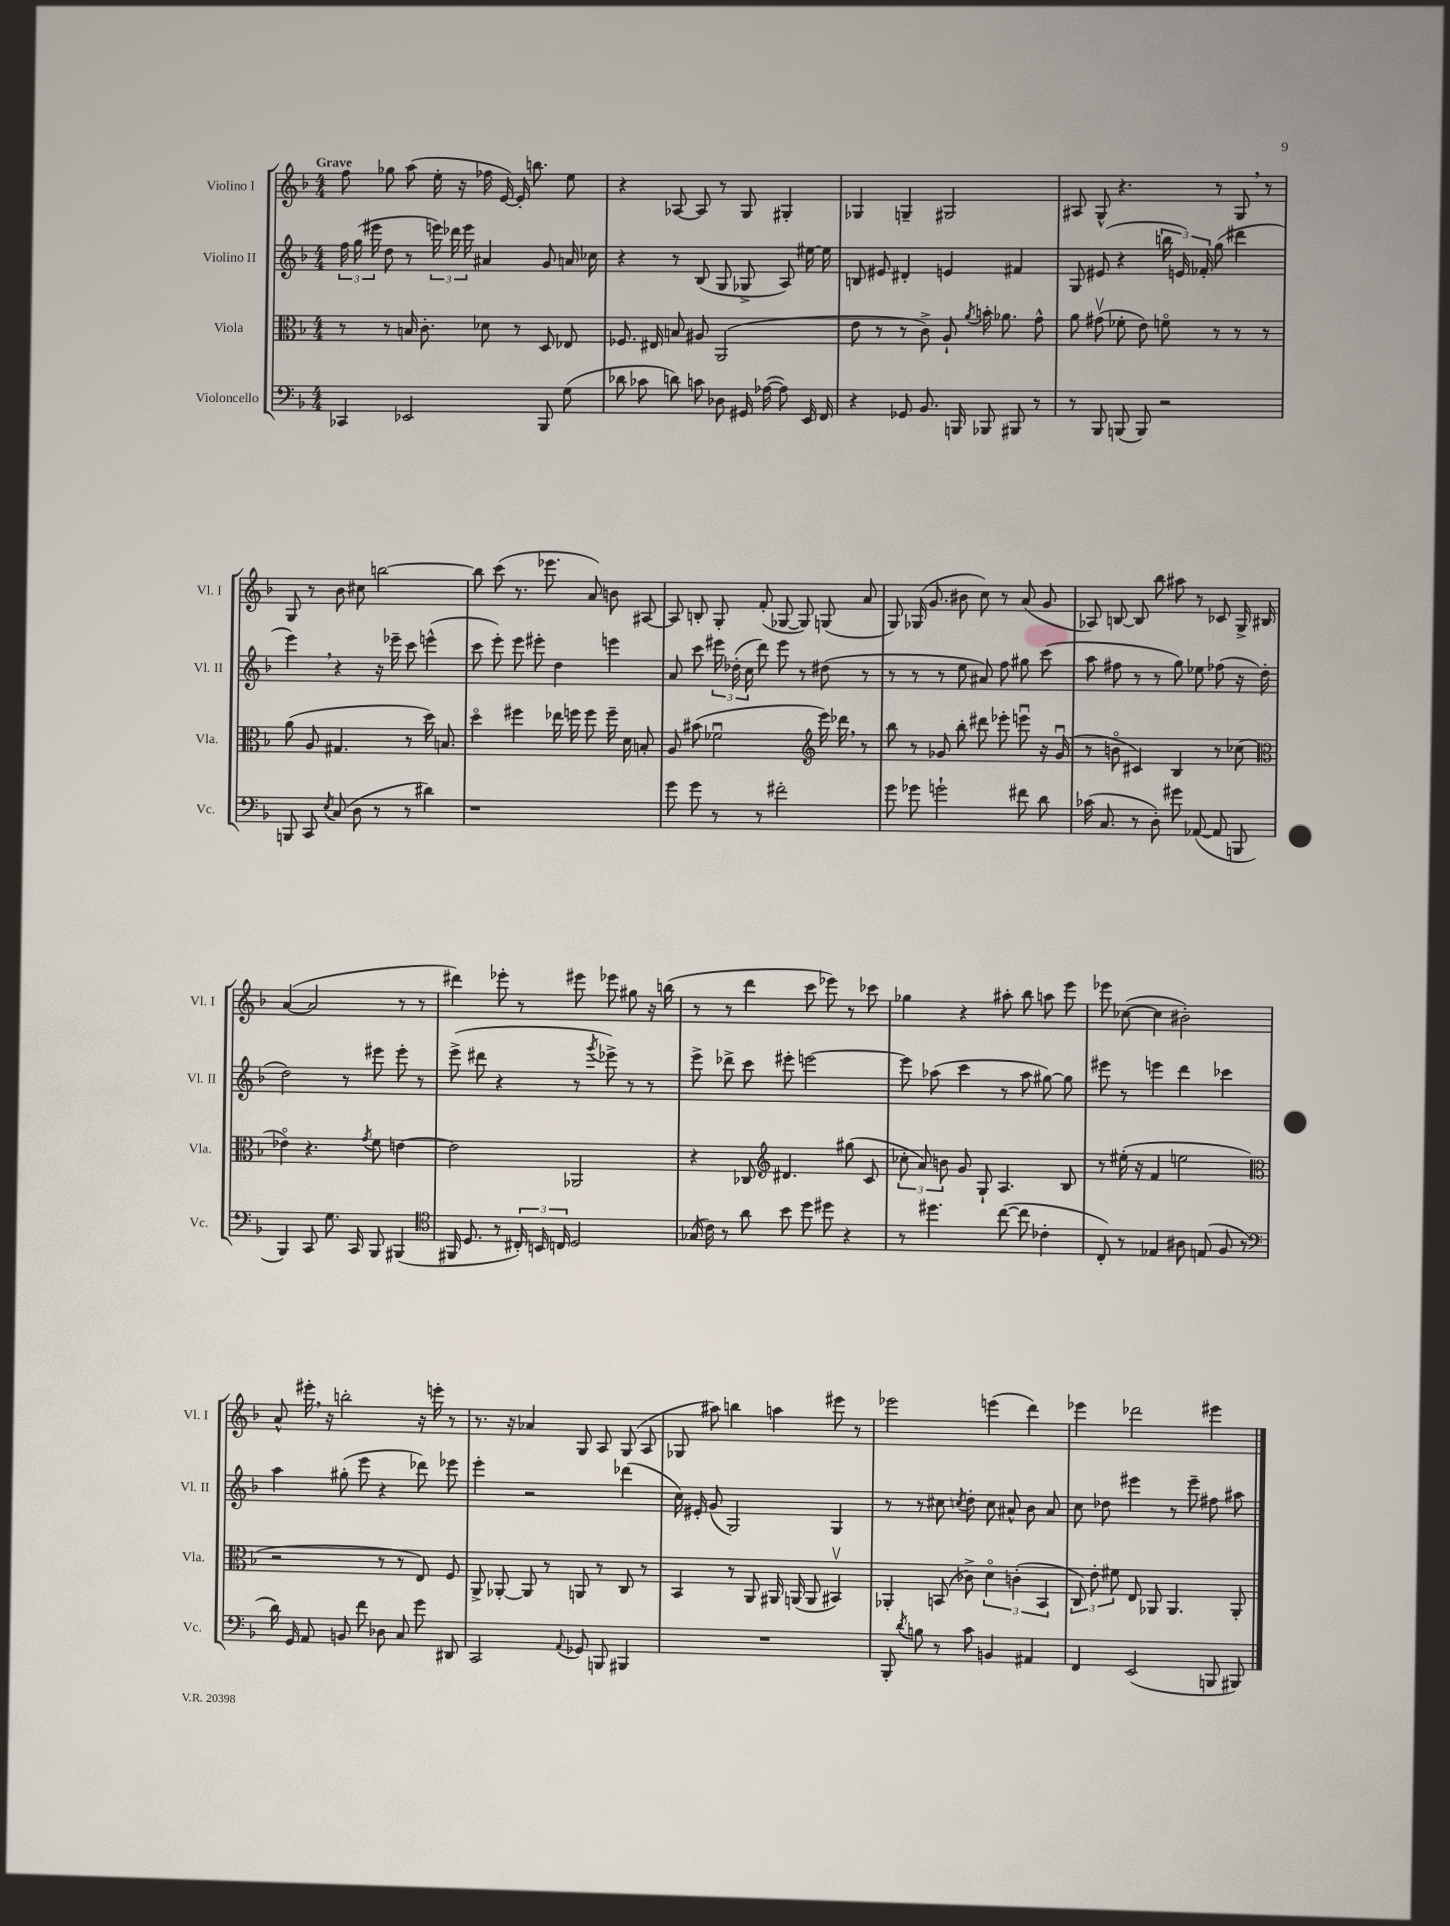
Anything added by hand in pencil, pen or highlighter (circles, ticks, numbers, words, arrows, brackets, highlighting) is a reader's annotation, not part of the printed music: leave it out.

**kern	**kern	**kern	**kern
*staff4	*staff3	*staff2	*staff1
*clefF4	*clefC3	*clefG2	*clefG2
*k[b-]	*k[b-]	*k[b-]	*k[b-]
*M4/4	*M4/4	*M4/4	*M4/4
4CC-	8r	24ff	8ff
.	.	(24gg	.
.	.	24eee#	.
.	8r	8dd	8gg-
2EE-	16B	8r	(8aa
.	8.c'	.	.
.	.	24eee)	16ee'
.	.	24ddd-	.
.	.	.	16r
.	.	24eee	.
.	8d-	4a#	16ff-
.	.	.	[16e)
.	8r	.	16e']
.	.	.	8.bb
8BBB-	8D	8g	.
(8G	8E-	16a	8ee
.	.	16cc-	.
=	=	=	=
8d-	8.F-	4r	4r
8c-	.	.	.
.	16E#	.	.
8d)	8B	8r	[8A-
8c	8A#	(8B-	8A-]
8D-	(2AA	8G	8r
16GG#	.	8G-^	8G
([16A-	.	.	.
8A-])	.	8A)	4G#'
16EE	.	[16ee#	.
16FF	.	16ee#]	.
=	=	=	=
4r	8e	8B	4G-
.	8r	8e#	.
8GG-	8r	4d#'	4G~
8.BB-	8c^)	.	.
.	8A`	4e	2G#
16BBB	.	.	.
.	8qa	.	.
8BBB-	16b'	.	.
.	8.a-	.	.
8BBB#	.	4f#	.
8r	8g^^	.	.
=	=	=	=
8r	8a	8G	8A#
8BBB-	(8g#v	(8e#	8G^^
(8BBB	8f-'	4r	4.r
8BBB)	8e)	.	.
2r	8fo	24bb	.
.	.	24e)	.
.	.	24f-'	.
.	8r	(8gg	8r
.	8r	4ddd#	8G
.	8r	.	8r
=	=	=	=
8BBB	(8a	4eee)	8G
8CC	8A	.	8r
8qE	.	.	.
(8C	4.G#	4r	8b-
8D	.	.	8cc#
8r	.	16r	[2bb
.	.	16eee-~	.
8r	8r	8ccc	.
4d#)	16dd)	(4eee^^	.
.	8.B	.	.
=	=	=	=
1r	4ddo	8ccc	8bb]
.	.	8eee')	(8ccc
.	4ff#	8eee	8.r
.	.	8eee#'	.
.	.	.	8.eee-
.	16ee-	4dd	.
.	16ff	.	.
.	8ff	.	8a)
.	16ff~	4eee	8b
.	16d	.	.
.	8B'	.	[8A#
=	=	=	=
8g	8A	8a	8A#]
8g	(8b#	8ccc	8B'
8r	2f-u	24eee#	8G'
.	.	(24dd-'	.
.	.	24cc	.
8r	.	8ddd)	(8f'
2f#'	.	8eee#	[8G-
.	.	8r	8G-])
*	*clefG2	*	*
.	16eee)	(8dd#	(8G
.	16ddd-	.	.
.	8r	8r	8a
=	=	=	=
8g	8bb-	8r	8G)
8g-	8r	8r	(16G-
.	.	.	8.g
2g`	8g-	8r	.
.	8bb-'	8ee	8b#
.	8ddd#	8a#)	8cc)
.	8eee-'	8ff	8r
8f#	8eeeu	8gg#	(8a
8d	16r	(8ccc	8g
.	(16g-u	.	.
=	=	=	=
(16c-	8r	8aa	8A-)
8.C	.	.	.
.	8bo	8ff#	[8B
8r	4c#)	8r	8B]
8D')	.	8r	8bb-
8g#	4B-	8gg)	8aa#
([8AA-	.	8ee-	8r
8AA-]	8r	(8ff-	8c-
8BBB	(8cc-	16r	16G^
.	.	16dd'	16B#
=	=	=	=
*	*clefC3	*	*
4BBB-)	4e-o)	2dd)	([4a
8CC	4.r	.	2a]
8.G	.	.	.
.	.	8r	.
16CC	.	.	.
.	8qg	.	.
8BBB-	8f	8eee#	.
(4BBB#	[4e	8eee#'	8r
.	.	8r	8r
=	=	=	=
*clefC4	*	*	*
16FF#	2e]	(8eee^	4ddd#)
8.D	.	.	.
.	.	8ddd#	.
8r	.	4r	8eee-'
24C#')	.	.	8r
24BB	.	.	.
24C	.	.	.
2D	2AA-	8r	8eee#
.	.	8qggg	.
.	.	8eee-^)	8eee-
.	.	8r	8gg#
.	.	8r	16r
.	.	.	(16bb
=	=	=	=
(16G-	4r	8eee^	8r
16c)	.	.	.
8r	.	8ddd-^	8r
8a	8C-	8ccc	4ddd
*	*clefG2	*	*
8b-	4.d#	8eee#'	.
8dd	.	[2eee	8ccc
8dd#	.	.	8eee-)
4r	(8gg#	.	8r
.	8c	.	8ccc-
=	=	=	=
8r	12cc-'	8eee]	4gg-
.	12a)	.	.
4.dd#	.	(8aa-	.
.	12b	.	.
.	8g	4ccc	4r
.	8G`	.	.
([8cc	4.A	8r	8aa#'
8cc]	.	8aa-	8bb-
4c-'	.	[8gg#)	8aa
.	8B-	8gg#]	8eee
=	=	=	=
8C')	8r	8eee#	8eee-
8r	(16ee#'	8r	([8cc-
.	16r	.	.
4E-	4f	4eee	4cc-]
8A#	2ee	4ddd	2b#')
(8E	.	.	.
8F	.	4ccc-	.
8r	.	.	.
=	=	=	=
*clefF4	*clefC3	*	*
16d)	2r	4aa	8a^^
16GG	.	.	.
8AA	.	.	16eee#'
.	.	.	16r
8BB	.	(8gg#'	2bb'
8f	.	8eee	.
8D-	8r	4r	.
8C	8r	.	.
8g	8E)	8ddd-)	16r
.	.	.	16eee'
8DD#	8F	8eee-	8r
=	=	=	=
2CC	8AA^	4eee'	8.r
.	[8AA-'	.	.
.	.	.	16r
.	8AA-]	2r	4a-
.	8r	.	.
8qqAA	.	.	.
8GG-	8AA	.	8G
8BBB	8r	.	8A
4BBB#	8C	(4ddd-	(8G
.	8r	.	8A
=	=	=	=
1r	4BB-	16cc)	8G-
.	.	16e#'	.
.	.	(8g	8aa#)
.	8r	2G)	4bb
.	8AA	.	.
.	16AA#	.	4aa
.	(16AA	.	.
.	8AA	.	.
.	4BB#v)	4G	8eee#
.	.	.	8r
=	=	=	=
8BBB-'	4AA-'	8r	2eee-
8qd	.	.	.
8B	.	8r	.
8r	(8BB	8cc#	.
.	.	8qcc	.
8c	8c-^)	8dd'	.
4BB	6do	8cc	(4eee
.	.	8a#^^	.
.	(6c'	.	.
4AA#	.	8b-	4ddd)
.	6BB	.	.
.	.	8a#	.
=	=	=	=
4FF	12C)	8cc	4eee-
.	12e'	.	.
.	.	8dd-	.
.	12f#	.	.
(2EE	8E	4eee#	2ddd-
.	8AA-	.	.
.	4.AA-	8r	.
.	.	8eee#~	.
8BBB	.	8ff#	4eee#
8BBB#)	8AA-'	8aa#	.
==	==	==	==
*-	*-	*-	*-
